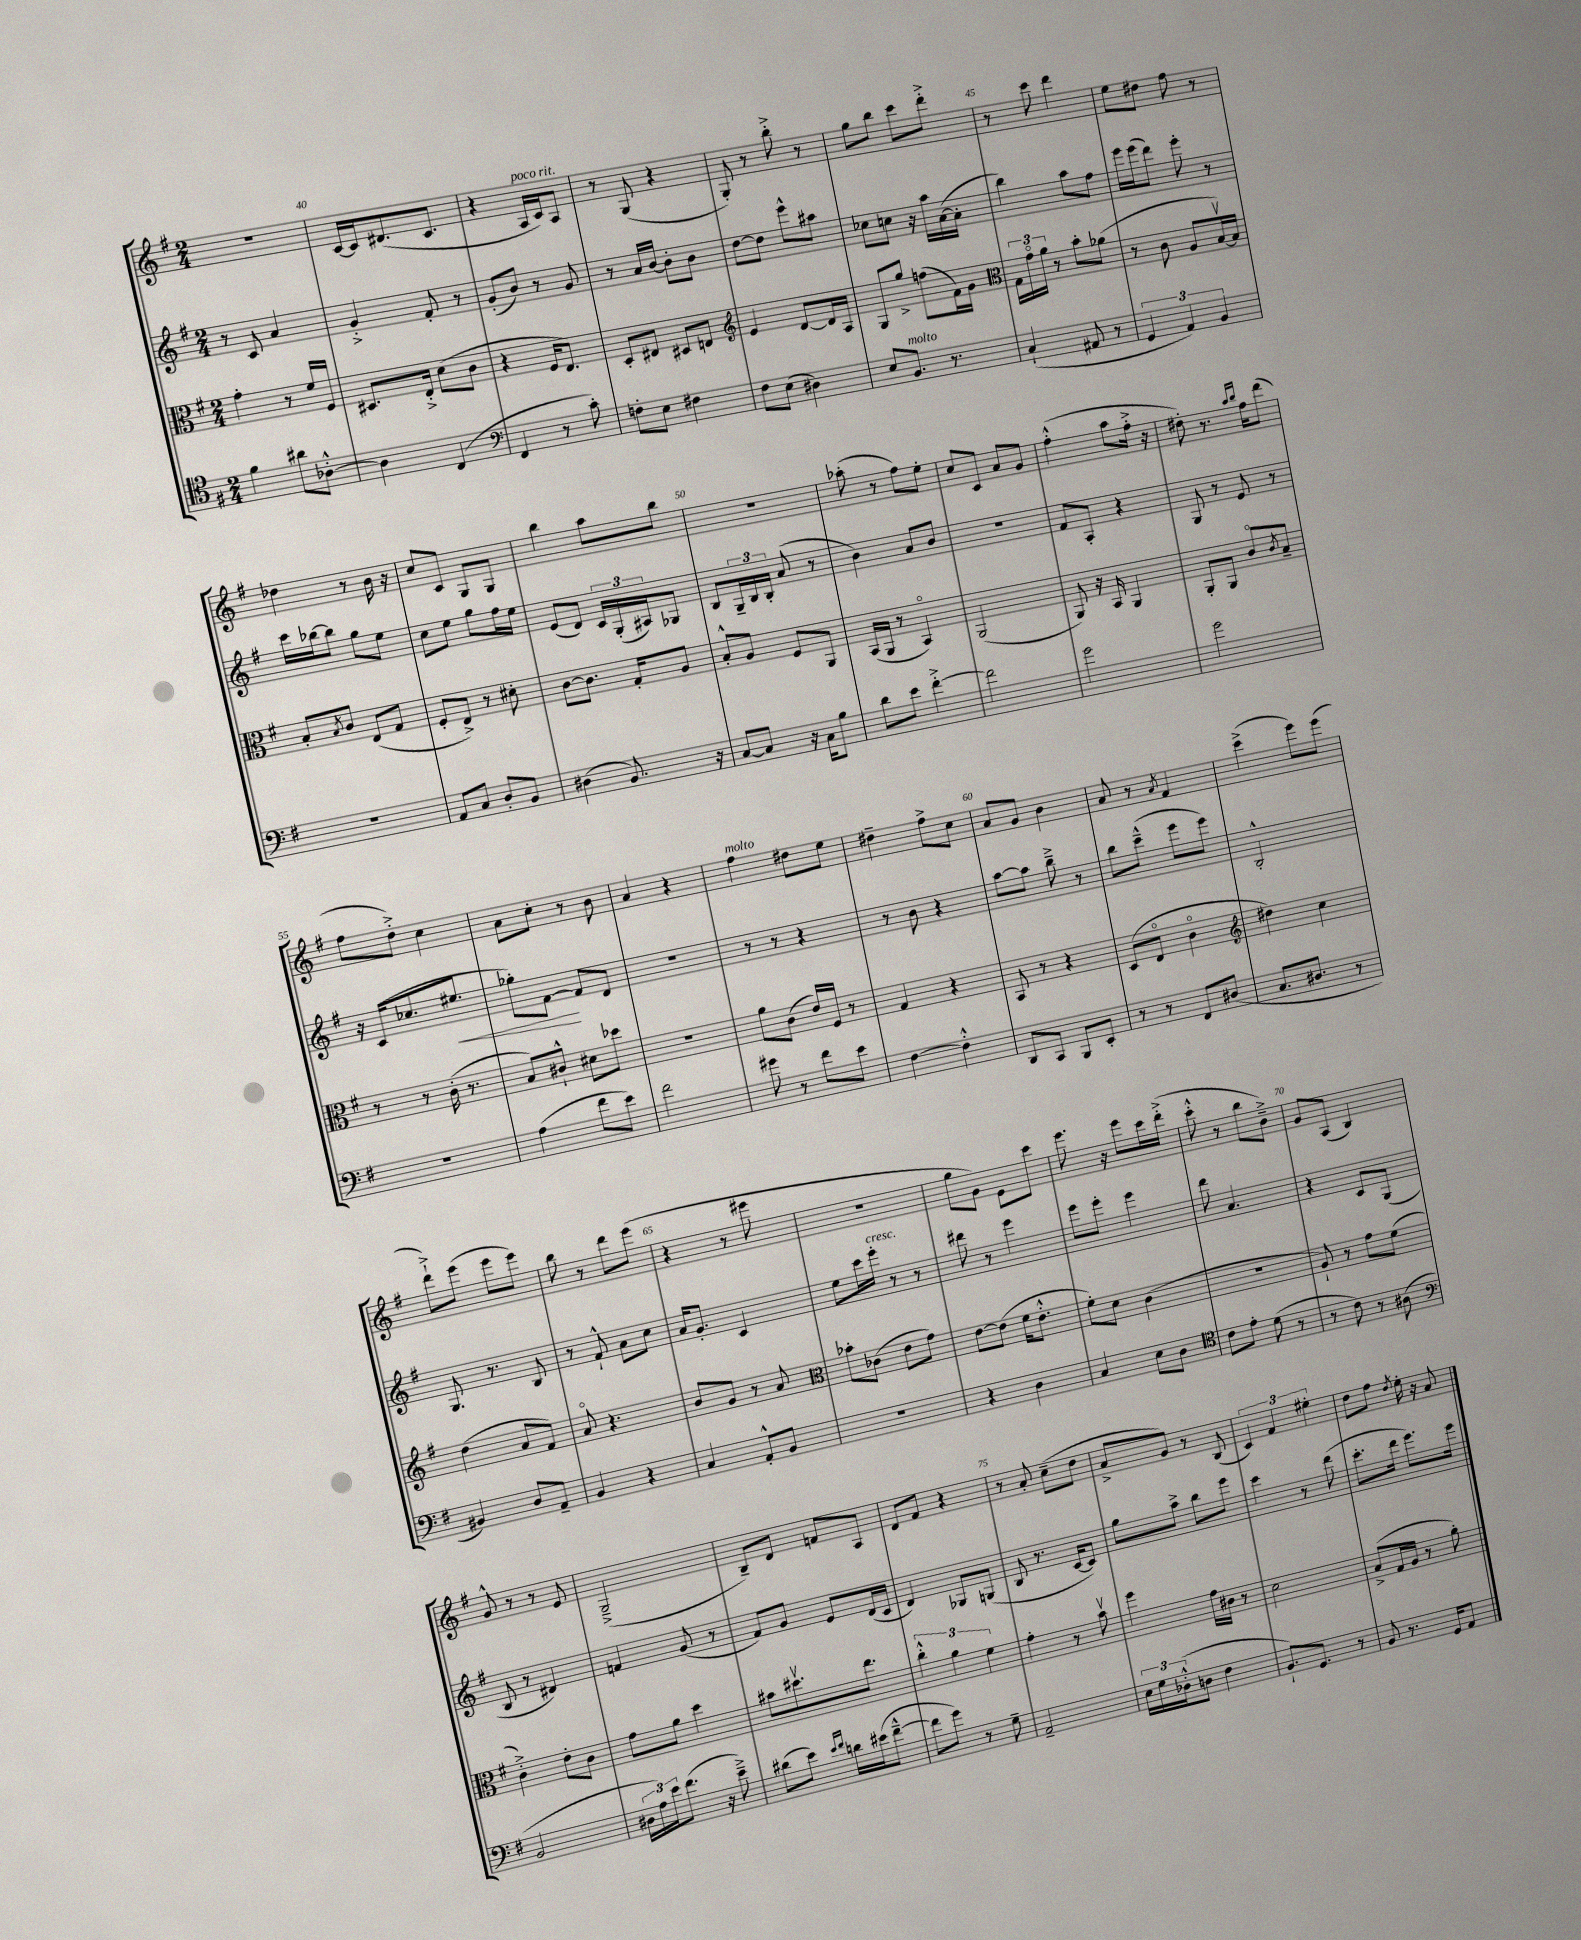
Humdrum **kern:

**kern	**kern	**kern	**dynam	**kern
*part4	*part3	*part2	*part2	*part1
*staff4	*staff3	*staff2	*staff2	*staff1
*clefC4	*clefC3	*clefG2	*	*clefG2
*k[f#]	*k[f#]	*k[f#]	*	*k[f#]
*M2/4	*M2/4	*M2/4	*	*M2/4
=39	=39	=39	=39	=39
4f#\	4g'\	8r	.	2r
.	.	8c/	.	.
8a#X\L	8r	4a/	.	.
[8A-X'^^\J	16f#/LL	.	.	.
.	16F#/JJ	.	.	.
=40	=40	=40	=40	=40
4A-\]	8.D#X/L	4g'^/	.	[16c/LL
.	.	.	.	16c/J]
.	.	.	.	(8.d#X/
.	16E'^/Jk	.	.	.
(4C/	(8d\L	8f#'/	.	.
.	.	.	.	8.c/J
.	8c\J	8r	.	.
=41	=41	=41	=41	=41
*clefF4	*	*	*	*
4FF#/	4r	(8g'/L	.	4r
.	.	8b/J)	.	.
!	!	!	!	!LO:TX:a:i:t=poco rit.
8r	16F#/KL	8r	.	16A/LL
.	8.E/J)	.	.	16c/J)
8c'\)	.	8g/	.	8A/J
=42	=42	=42	=42	=42
8Fn'\L	8D'/L	8r	.	8r
8E\J	8E#X/J	16a/LL	.	(8G/
.	.	[16b/JJ	.	.
4F#X\	8D#X/L	8b'\L]	.	4r
.	8En/J	8b\J	.	.
=43	=43	=43	=43	=43
*	*clefG2	*	*	*
8F#\L	4e/	[8dd\L	.	8G'/)
(8E\J	.	8dd\J]	.	8r
4D#X\)	[8d/L	8eee^^\L	.	8bb'^\
.	16d/L]	8aa#X\J	.	8r
.	16A/JJ	.	.	.
=44	=44	=44	=44	=44
8E/L	8G/L	8cc-X\L	.	8gg\L
!LO:TX:a:i:t=molto	!	!	!	!
8.BB/J	8gg^/J	8ccn\J	.	8bb\J
.	(8ffn\L	16r	.	8ccc\L
8.r	.	16aa\LL	.	.
.	16f#\L)	([16a\	.	8ddd'^\J
.	16g\JJ	16a'\JJ]	.	.
=45	=45	=45	=45	=45
*	*clefC3	*	*	*
(4C`/	24G\LL	4bb\)	.	8r
.	24g\	.	.	.
.	24a\JJ	.	.	.
.	8r	.	.	8ccc\
8AA#X/	8b'\L	8aa\L	.	4ddd\
8r	(8a-X\J	8ff#\J	.	.
=46	=46	=46	=46	=46
6GG/	8r	16eee\LL	.	8ee\L
.	.	(16eee\J	.	.
.	8c\	8ddd\J)	.	8dd#X\J
6AA/)	.	.	.	.
.	8A/L	8eee'\	.	8ff#\
6BB/	.	.	.	.
.	[16Bv/L)	8r	.	8r
.	16B/JJ]	.	.	.
!!LO:LB:g=z
=47	=47	=47	=47	=47
2r	8B'/L	16ccc\LL	.	4dd-X\
.	.	[16bb-X\J	.	.
.	8qB/	.	.	.
.	8c/J	8bb-\J]	.	.
.	(8E/L	8gg\L	.	8r
.	8G/J	8ee\J	.	16b\
.	.	.	.	16r
=48	=48	=48	=48	=48
8AA/L	8F#'/L	8cc\L	.	8cc/L
8C/J	8E^/J)	8ee\J	.	8c/J
8D'/L	8r	8gg\L	.	8G/L
8BB/J	8d#X'\	16ff#\L	.	8G/J
.	.	16ee\JJ	.	.
=49	=49	=49	=49	=49
(4D#X\	[8c\L	(8e/L	.	4bb\
.	8.c\J]	8d/J)	.	.
8.BB/)	.	24c/LL	.	8aa\L
.	.	(24G'/	.	.
.	16G'/KL	.	.	.
.	.	24A#X/J)	.	.
.	8A/J	8G-X/J	.	8bb\J
16r	.	.	.	.
=50	=50	=50	=50	=50
[8C/L	8B'^^/L	8B/L	.	2r
8C/J]	8A/J	24G~/L	.	.
.	.	24B/	.	.
.	.	24B'/JJ	.	.
16r	8F#/L	(8a/	.	.
16C\KL	.	.	.	.
8B\J	8AA/J	8r	.	.
=51	=51	=51	=51	=51
8d\L	(16BB/LL	4b\)	.	(8aa-X'\
.	16AA/JJ	.	.	.
8e\J	8r	.	.	8r
[4f#'^\	4BB/)	8a/L	.	8ff#\L)
.	.	8b/J	.	8ee'\J
=52	=52	=52	=52	=52
2f#\]	(2AA/	2r	.	8cc/L
.	.	.	.	8c/J
.	.	.	.	8a/L
.	.	.	.	8g/J
=53	=53	=53	=53	=53
2g\	8AA/)	8f#/L	.	(4ff#'^^\
.	16r	8A'/J	.	.
.	16BB/	.	.	.
.	4AA/	4r	.	8aa\L
.	.	.	.	16ff#'^\Jk
.	.	.	.	16r
=54	=54	=54	=54	=54
2g\	8AA'/L	8G/	.	8dd#X'\)
.	8AA/J	8r	.	8.r
.	8c/L	8e/	.	.
.	.	.	.	16qqaa/LL
.	.	.	.	16qqbb/JJ
.	.	.	.	16ff#\KL
.	8qc/	.	.	.
.	8B~/J	8r	.	(8ddd\J
!!LO:LB:g=z
=55	=55	=55	=55	=55
2r	8r	16r	.	8ff#\L
.	.	(16c/KL	.	.
.	8r	8.cc-X/	.	8dd'^\J)
.	(16c'\	.	.	4cc\
!	!	!	!LO:HP:b	!
.	8.r	8.ee#X/J	<	.
=56	=56	=56	=56	=56
(4A\	8B/L)	8gg-X'\L)	.	8a\L
.	8c#X`^^/J	[8f#\J	.	8cc'\J
8f#\L	8d#X\L	8f#/L]	[	8r
8e\J)	8dd-X\J	8d/J	.	8b\
=57	=57	=57	=57	=57
2f#\	2r	2r	.	4a/
.	.	.	.	4r
=58	=58	=58	=58	=58
!	!	!	!	!LO:TX:a:i:t=molto
8g#X\	8a\L	8r	.	4ff#\
8r	(8c\J	8r	.	.
8f#\L	16e/LL)	4r	.	8dd#X\L
.	16F#/JJ	.	.	.
8e\J	8r	.	.	8ee\J
=59	=59	=59	=59	=59
[4F#\	4G/	8r	.	4dd#X~\
.	.	8b\	.	.
4F#'^^\]	4r	4r	.	8ff#^\L
.	.	.	.	8cc\J
=60	=60	=60	=60	=60
8DD/L	8BB/	[8aa\L	.	8a/L
8CC/J	8r	8aa\J]	.	8g/J
8BBB/L	4r	8bb~^\	.	4b\
8EE'/J	.	8r	.	.
=61	=61	=61	=61	=61
8r	(8D/L	8bb\L	.	8a/
8r	8E/J	(8ccc~^^\J	.	8r
.	.	.	.	8qa/
8FF#/L	4c\	8eee\L	.	4f#/
(8D#X/J	.	8eee\J)	.	.
=62	=62	=62	=62	=62
*	*clefG2	*	*	*
8.C/L	4dd#X\)	2B'^^/	.	(4ccc^\
8.D#X/J	.	.	.	.
.	4cc\	.	.	8eee\L)
8r	.	.	.	(8eee\J
!!LO:LB:g=z
=63	=63	=63	=63	=63
4BB#X/)	(4dd\	8.G/	.	8ddd`^\L)
.	.	.	.	(8eee\J
.	.	8.r	.	.
8D/L	8a/L	.	.	8eee\L
8AA~/J	8f#/J)	8B/	.	8eee\J)
=64	=64	=64	=64	=64
4BB/	8a/	8r	.	8bb\
.	4.r	8f#`^^/	.	8r
4r	.	8a\L	.	8ddd\L
.	.	8cc\J	.	(8eee\J
=65	=65	=65	=65	=65
4C/	8b/L	16a/KL	.	4r
.	.	8.g'/J	.	.
.	8g/J	.	.	.
8AA'^^/L	8r	4c/	.	8r
8BB/J	8a/	.	.	8eee#X\
=66	=66	=66	=66	=66
*	*clefC3	*	*	*
2r	8b-X'\L	8ee\L	.	2r
.	(8c-X\J	16ccc\L	.	.
!	!	!LO:TX:a:i:t=cresc.	!	!
.	.	16eee'\JJ	.	.
.	8e\L	8r	.	.
.	8g\J)	8r	.	.
=67	=67	=67	=67	=67
4r	[8e\L	8ddd#X\	.	8gg\L
.	(8e\J]	8r	.	8g\J)
4D\	16f#\KL	4eee\	.	8e\L
.	8.e'^^\J	.	.	.
.	.	.	.	8ccc\J
=68	=68	=68	=68	=68
4C/	8f#'\L)	8eee\L	.	8.eee\
.	8d\J	8eee'\J	.	.
.	.	.	.	16r
8E\L	(4c\	4eee\	.	8eee\L
8D\J	.	.	.	16ccc\L
.	.	.	.	(16ddd'^\JJ
=69	=69	=69	=69	=69
*clefC4	*	*	*	*
8c\L	2r	8ddd\	.	8ccc'^^\
8e'\J	.	4.a/	.	8r
(8d\	.	.	.	8bb\L
8r	.	.	.	8b~^\J)
=70	=70	=70	=70	=70
8r	8A`/)	4r	.	8g/L
8c\)	8r	.	.	(8A/J
8r	8g\L	8c/L	.	4B/)
(8A#X\	(8f#\J	(8G/J	.	.
!!LO:LB:g=z
=71	=71	=71	=71	=71
*clefF4	*	*	*	*
2BB/	4c'^\)	8B/	.	8g^^/
.	.	8r	.	8r
.	8e'\L	4d#X/)	.	8r
.	8c\J	.	.	8e/
=72	=72	=72	=72	=72
24D#X\LL	8g\L	4fn/	.	(2G~^/
24A\)	.	.	.	.
24e\J	.	.	.	.
(8.f#\J	8a\J	.	.	.
.	4dd\	(8g/	.	.
16r	.	.	.	.
8e~^\)	.	8r	.	.
=73	=73	=73	=73	=73
(8d#X\L	8b#X\L	8f#/L)	.	8B~/L)
8e\J)	8.dd#Xv\	8g/J	.	8d/J
16qqe/LL	.	.	.	.
16qqf#/JJ	.	.	.	.
16dn\LL	.	8e/L	.	8fn/L
(16e#X\J	8.ee\J	.	.	.
[8f#~^^\J	.	(16d/L	.	8A/J
.	.	16c/JJ	.	.
=74	=74	=74	=74	=74
8f#\L]	6cc'^^\	4d/)	.	8d/L
8g\J)	.	.	.	8f#/J
.	6a\	.	.	.
8r	.	8G-X/L	.	4r
.	6f#\	.	.	.
8G~\	.	(8Gn/J	.	.
=75	=75	=75	=75	=75
2AA~/	4g'\	8B/	.	8r
.	.	8.r	.	8a'/
.	8r	.	.	(8cc~\L
.	.	[16c/KL	.	.
.	8bv\	8c/J])	.	8dd\J
=76	=76	=76	=76	=76
24E\LL	4ff#\	8gg\L	.	8a^/L
24G\	.	.	.	.
(24D-X'^^\J	.	.	.	.
8Dn\J	.	8aa^\J	.	8g/J)
4F#\	16g\LL	8bb\L	.	8r
.	16c#X\JJ	.	.	.
.	8r	8eee\J	.	(8B/
=77	=77	=77	=77	=77
8.BB`/L)	2d\	4ccc\	.	6c/)
.	.	.	.	6f#/
8.GG/J	.	.	.	.
.	.	8r	.	.
.	.	.	.	6ee#X'\
8r	.	(8ddd\	.	.
=78	=78	=78	=78	=78
8BB/	(8B^/L	8.ccc'\L	.	8dd\L
8.r	16G/L	.	.	8ff#\J
.	16A/JJ	16ddd\Jk	.	.
.	.	.	.	8qdd/
.	8r	8.eee\L)	.	16ee'\
16GG/KL	.	.	.	16r
8AA/J	8a'\)	.	.	8a/
.	.	16eee\Jk	.	.
==	==	==	==	==
*-	*-	*-	*-	*-
